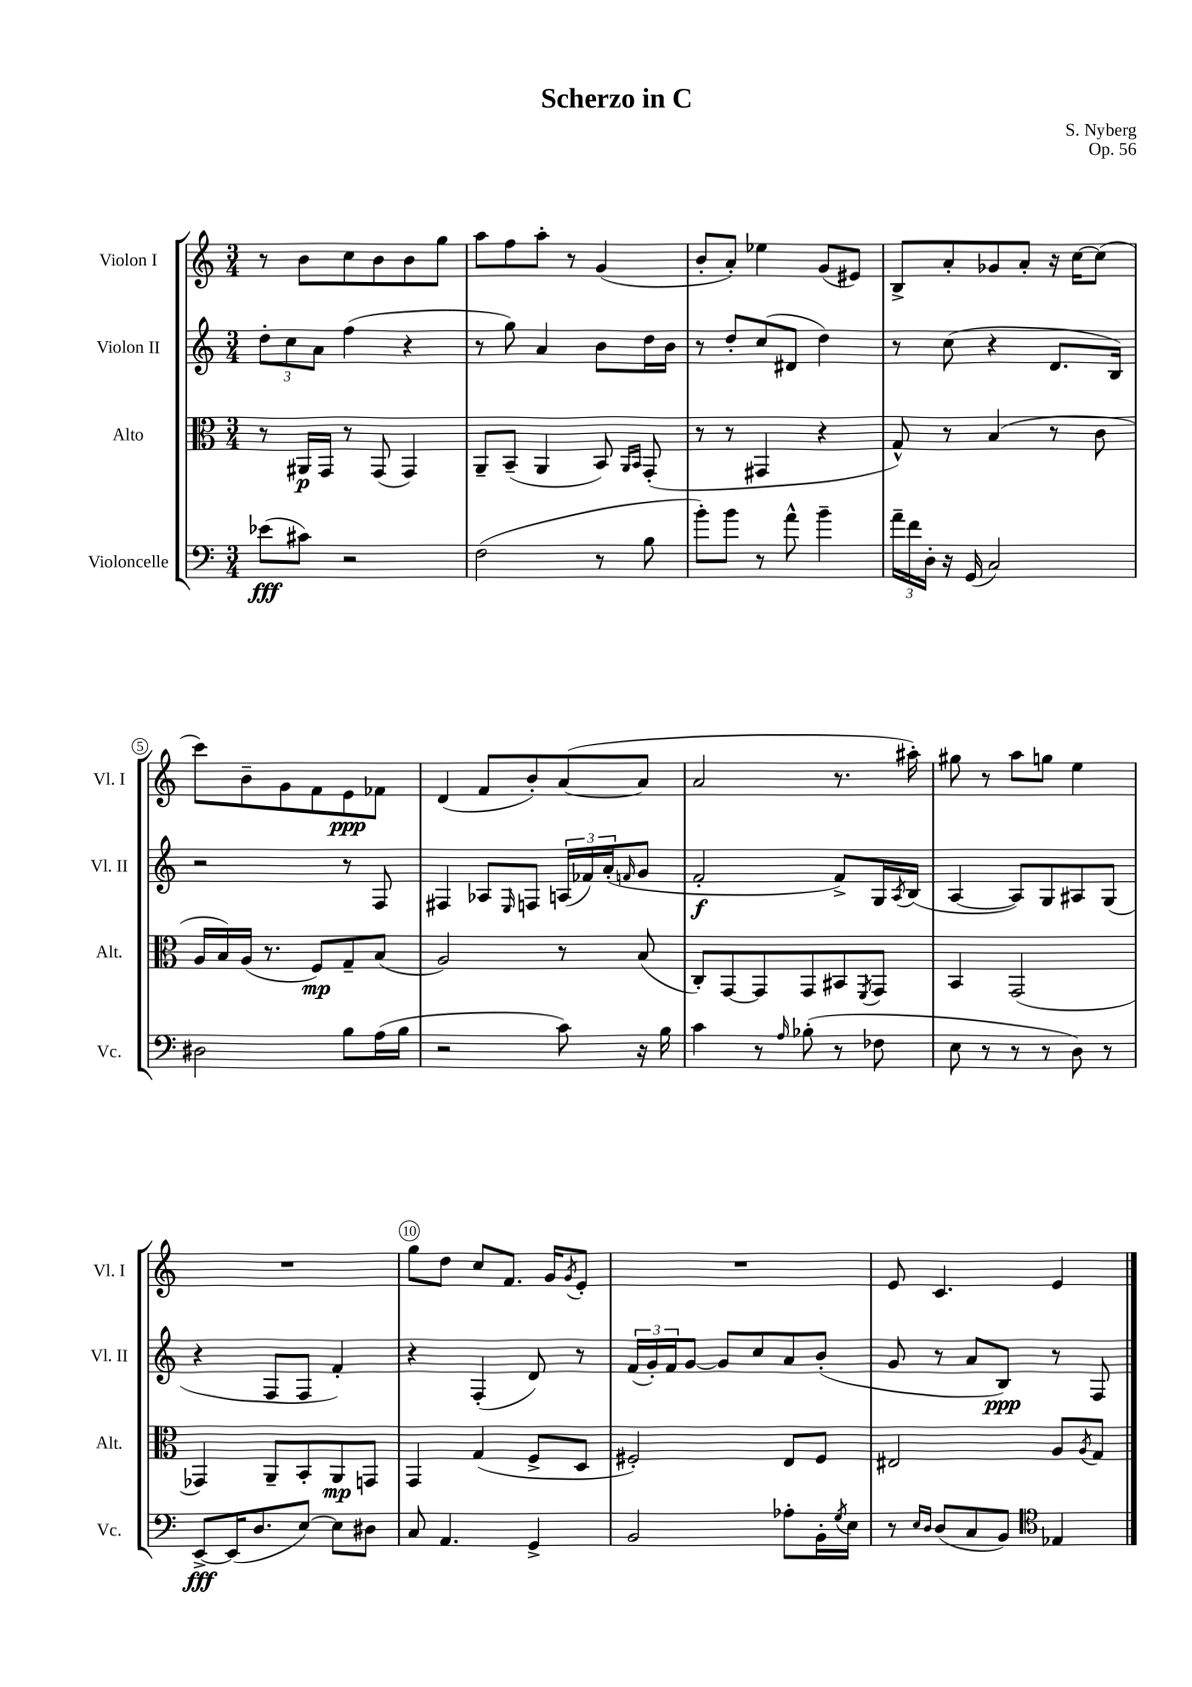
\header { title = "Scherzo in C" composer = "S. Nyberg" opus = "Op. 56" }
<<
\new StaffGroup <<
\new Staff = "s0" \with { instrumentName = "Violon I" shortInstrumentName = "Vl. I" } {
    \clef treble \key c \major \numericTimeSignature \time 3/4
    r8 b'8 c''8 b'8 b'8 g''8 |
    a''8 f''8 a''8-. r8 g'4( |
    b'8-. a'8-.) ees''4 g'8( eis'8) |
    b8-> a'8-. ges'8 a'8-. r16 c''16~ c''8( |
    c'''8) b'8-- g'8 f'8 e'8\ppp fes'8 |
    d'4( f'8 b'8-.) a'8~( a'8 |
    a'2 r8. ais''16-.) |
    gis''8 r8 a''8 g''8 e''4 |
    R2. |
    g''8 d''8 c''8 f'8. g'16 \acciaccatura { g'8 } e'8-. |
    R2. |
    e'8 c'4. e'4 \bar "|." |
}
\new Staff = "s1" \with { instrumentName = "Violon II" shortInstrumentName = "Vl. II" } {
    \clef treble \key c \major \numericTimeSignature \time 3/4
    \tuplet 3/2 { d''8-. c''8 a'8 } f''4( r4 |
    r8 g''8) a'4 b'8 d''16 b'16 |
    r8 d''8-. c''8( dis'8 d''4) |
    r8 c''8( r4 d'8. b16) |
    r2 r8 f8 |
    fis4 aes8 \grace { e16 } f8 \tuplet 3/2 { a16( fes'16) a'16-.( } \grace { f'16 } g'8 |
    f'2-.\f f'8->) g16 \acciaccatura { a8 } b16( |
    a4~ a8) g8 ais8 g8( |
    r4 f8 f8 f'4-.) |
    r4 f4-.( d'8) r8 |
    \tuplet 3/2 { f'16( g'16-.) f'16 } g'8~ g'8 c''8 a'8 b'8-.( |
    g'8 r8 a'8 b8\ppp) r8 f8 \bar "|." |
}
\new Staff = "s2" \with { instrumentName = "Alto" shortInstrumentName = "Alt." } {
    \clef alto \key c \major \numericTimeSignature \time 3/4
    r8 ais,16\p g,16 r8 g,8( g,4) |
    a,8-- b,8--( a,4 b,8) \grace { a,16 b,16 } g,8-.( |
    r8 r8 gis,4 r4 |
    g8-^) r8 b4( r8 c'8 |
    a16 b16) a16( r8. f8\mp) g8-- b8( |
    a2) r8 b8( |
    c8-.) g,8~ g,8 g,8 bis,8 \acciaccatura { f,8 } g,8 |
    b,4 g,2( |
    ges,4) a,8-- b,8-. a,8\mp g,8 |
    g,4 g4( f8-> d8 |
    fis2-.) e8 fis8 |
    eis2 a8 \acciaccatura { a8 } g8 \bar "|." |
}
\new Staff = "s3" \with { instrumentName = "Violoncelle" shortInstrumentName = "Vc." } {
    \clef bass \key c \major \numericTimeSignature \time 3/4
    ees'8\fff( cis'8) r2 |
    f2( r8 b8 |
    b'8-.) b'8 r8 a'8-^ b'4-- |
    \tuplet 3/2 { a'16-- f'16 d16-. } r16 g,16( c2) |
    dis2 b8 a16( b16 |
    r2 c'8) r16 b16 |
    c'4 r8 \grace { a16 } bes8-.( r8 fes8 |
    e8 r8 r8 r8 d8) r8 |
    e,8~->\fff e,16( d8. e8~) e8 dis8 |
    c8 a,4. g,4-> |
    b,2 aes8-. b,16-. \acciaccatura { g8 } e16 |
    r8 \grace { e16 d16 } d8( c8 b,8) \clef tenor ees4 \bar "|." |
}
>>
>>
\layout { \context { \Score \override BarNumber.break-visibility = ##(#f #t #t) barNumberVisibility = #(every-nth-bar-number-visible 5) \override BarNumber.stencil = #(make-stencil-circler 0.1 0.3 ly:text-interface::print) } }
